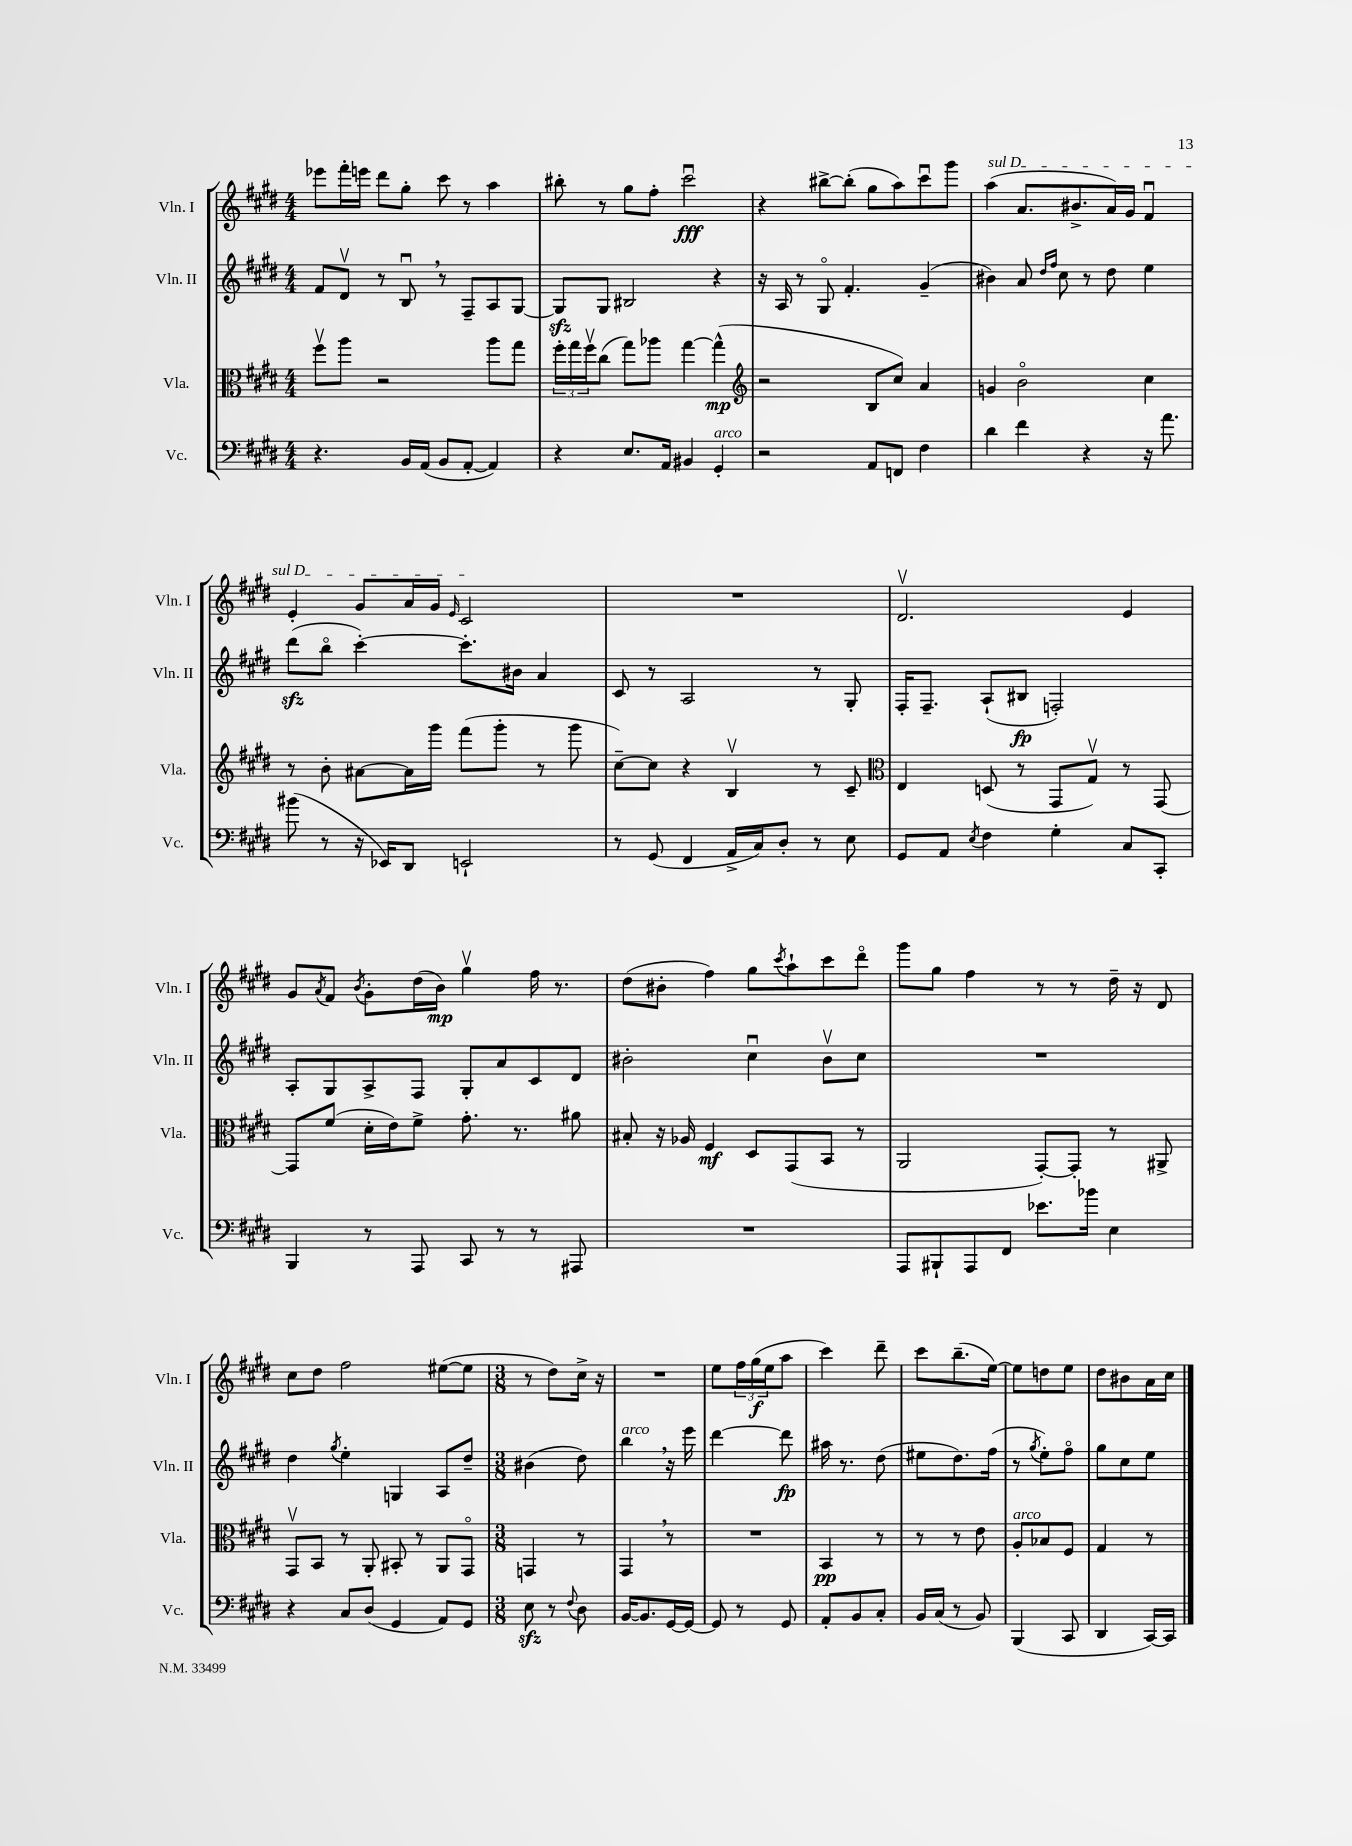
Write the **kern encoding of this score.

**kern	**kern	**dynam	**kern	**dynam	**kern	**dynam
*part4	*part3	*part3	*part2	*part2	*part1	*part1
*staff4	*staff3	*staff3	*staff2	*staff2	*staff1	*staff1
*I"Vc.	*I"Vla.	*	*I"Vln. II	*	*I"Vln. I	*
*I'Vc.	*I'Vla.	*	*I'Vln. II	*	*I'Vln. I	*
*clefF4	*clefC3	*	*clefG2	*	*clefG2	*
*k[f#c#g#d#]	*k[f#c#g#d#]	*	*k[f#c#g#d#]	*	*k[f#c#g#d#]	*
*M4/4	*M4/4	*	*M4/4	*	*M4/4	*
=138	=138	=138	=138	=138	=138	=138
4.r	8ff#v\L	.	8f#/L	.	8eee-X\L	.
.	8aa\J	.	8d#v/J	.	16fff#'\L	.
.	.	.	.	.	16eeen\JJ	.
.	2r	.	8r	.	8ddd#\L	.
16BB/LL	.	.	8Bu,/	.	8gg#'\J	.
(16AA/JJ	.	.	.	.	.	.
8BB/L	.	.	8r	.	8ccc#\	.
[8AA'/J	.	.	8F#~/L	.	8r	.
4AA/])	8aa\L	.	8A/	.	4aa\	.
.	8gg#\J	.	[8G#/J	.	.	.
=139	=139	=139	=139	=139	=139	=139
4r	24ff#'\LL	.	8G#zz/L]	.	8bb#X'\	.
.	24gg#\	.	.	.	.	.
.	24ff#v\J	.	.	.	.	.
.	(8cc#\J	.	8G#/J	.	8r	.
8.E/L	8gg#\L)	.	2B#X/	.	8gg#\L	.
.	8aa-X\J	.	.	.	8ff#'\J	.
16AA/Jk	.	.	.	.	.	.
4BB#X/	[4gg#\	.	.	.	2ccc#u\	fff
!LO:TX:a:i:t=arco	!	!	!	!	!	!
4GG#'/	(4gg#^^\]	mp	4r	.	.	.
=140	=140	=140	=140	=140	=140	=140
*	*clefG2	*	*	*	*	*
2r	2r	.	16r	.	4r	.
.	.	.	16A/	.	.	.
.	.	.	8r	.	.	.
.	.	.	8G#/	.	[8bb#X^\L	.
.	.	.	4.f#'/	.	(8bb#'\J]	.
8AA/L	8B/L	.	.	.	8gg#\L	.
8FFn/J	8cc#/J)	.	.	.	8aa\)	.
4F#\	4a/	.	(4g#~/	.	8ccc#u\	.
.	.	.	.	.	8ggg#\J	.
=141	=141	=141	=141	=141	=141	=141
!	!	!	!	!	!LO:TX:a:i:t=sul D	!
4d#\	4gn/	.	4b#X\)	.	(4aa\	.
4f#\	2b\	.	8a/	.	8.a/L	.
.	.	.	16qqdd#/LL	.	.	.
.	.	.	16qqff#/JJ	.	.	.
.	.	.	8cc#\	.	.	.
.	.	.	.	.	8.b#X^/	.
4r	.	.	8r	.	.	.
.	.	.	8dd#\	.	16a/L)	.
.	.	.	.	.	16g#/JJ	.
16r	4cc#\	.	4ee\	.	4f#u/	.
8.a\	.	.	.	.	.	.
!!LO:LB:g=z
=142	=142	=142	=142	=142	=142	=142
(8b#X\	8r	.	(8ddd#zz\L	.	4e'/	.
8r	8b'\	.	8bb\J	.	.	.
16r	[8a#X\L	.	[4ccc#'\)	.	8g#/L	.
16EE-X/KL)	.	.	.	.	.	.
8DD#/J	16a#\L]	.	.	.	16a/L	.
.	16ggg#\JJ	.	.	.	16g#/JJ	.
.	.	.	.	.	16qqe/	.
2EEn`/	(8fff#\L	.	8.ccc#'\L]	.	2c#/	.
.	8ggg#'\J	.	.	.	.	.
.	.	.	16b#X\Jk	.	.	.
.	8r	.	4a/	.	.	.
.	8ggg#\	.	.	.	.	.
=143	=143	=143	=143	=143	=143	=143
8r	[8cc#~\L)	.	8c#/	.	1r	.
(8GG#/	8cc#\J]	.	8r	.	.	.
4FF#/	4r	.	2A/	.	.	.
16AA^/LL	4Bv/	.	.	.	.	.
16C#/J)	.	.	.	.	.	.
8D#'/J	.	.	.	.	.	.
8r	8r	.	8r	.	.	.
8E\	8c#~/	.	8G#'/	.	.	.
=144	=144	=144	=144	=144	=144	=144
*	*clefC3	*	*	*	*	*
8GG#/L	4E/	.	16F#'/KL	.	2.d#v/	.
.	.	.	8.F#~/J	.	.	.
8AA/J	.	.	.	.	.	.
8qE/	.	.	.	.	.	.
4F#\	(8Dn/	.	(8A`/L	.	.	.
.	8r	.	8B#X/J	fp	.	.
4G#'\	8GG#/L	.	2Fn'/)	.	.	.
.	8G#v/J)	.	.	.	.	.
8C#/L	8r	.	.	.	4e/	.
8CC#'/J	[8GG#/	.	.	.	.	.
!!LO:LB:g=z
=145	=145	=145	=145	=145	=145	=145
4BBB/	8GG#/L]	.	8A'/L	.	8g#/L	.
.	.	.	.	.	8qa/	.
.	(8f#/J	.	8G#/	.	8f#/J	.
.	.	.	.	.	8qb/	.
8r	16d#'\LL	.	8A^/	.	8g#'\L	.
.	16e\J)	.	.	.	.	.
8AAA/	8f#^\J	.	8F#/J	.	(16dd#\L	.
.	.	.	.	.	16b\JJ)	mp
8CC#/	8.g#'\	.	8G#'/L	.	4gg#v\	.
8r	.	.	8a/	.	.	.
.	8.r	.	.	.	.	.
8r	.	.	8c#/	.	16ff#\	.
.	.	.	.	.	8.r	.
8AAA#X/	8a#X\	.	8d#/J	.	.	.
=146	=146	=146	=146	=146	=146	=146
1r	8B#X'/	.	2b#X'\	.	(8dd#\L	.
.	16r	.	.	.	8b#X'\J	.
.	16A-X/	.	.	.	.	.
.	4F#/	mf	.	.	4ff#\)	.
.	8D#/L	.	4cc#u\	.	8gg#\L	.
.	.	.	.	.	8qccc#/	.
.	(8GG#/	.	.	.	8aa`\	.
.	8BB/J	.	8b#v\L	.	8ccc#\	.
.	8r	.	8cc#\J	.	8ddd#\J	.
=147	=147	=147	=147	=147	=147	=147
8AAA/L	2AA/	.	1r	.	8ggg#\L	.
8BBB#X`/	.	.	.	.	8gg#\J	.
8AAA/	.	.	.	.	4ff#\	.
8FF#/J	.	.	.	.	.	.
8.e-X\L	[8GG#'/L)	.	.	.	8r	.
.	8GG#'/J]	.	.	.	8r	.
16b-X\Jk	.	.	.	.	.	.
4E\	8r	.	.	.	16dd#~\	.
.	.	.	.	.	16r	.
.	8AA#X^/	.	.	.	8d#/	.
!!LO:LB:g=z
=148	=148	=148	=148	=148	=148	=148
4r	8GG#v/L	.	4dd#\	.	8cc#\L	.
.	8BB/J	.	.	.	8dd#\J	.
.	.	.	8qgg#/	.	.	.
8C#/L	8r	.	4ee'\	.	2ff#\	.
(8D#/J	8AA'/	.	.	.	.	.
4GG#/	8BB#X'/	.	4Gn/	.	.	.
.	8r	.	.	.	.	.
8AA/L)	8AA/L	.	8A/L	.	([8ee#X\L	.
8GG#/J	8GG#/J	.	8dd#~/J	.	8ee#\J]	.
=149	=149	=149	=149	=149	=149	=149
*M3/8	*M3/8	*	*M3/8	*	*M3/8	*
8Ezz\	4GGn/	.	(4b#X\	.	8r	.
8r	.	.	.	.	8dd#\L)	.
8qqF#/	.	.	.	.	.	.
8D#\	8r	.	8dd#\)	.	16cc#^\Jk	.
.	.	.	.	.	16r	.
=150	=150	=150	=150	=150	=150	=150
!	!	!	!LO:TX:a:i:t=arco	!	!	!
[16BB/KL	4GG#,/	.	4bb,\	.	4.r	.
8.BB/]	.	.	.	.	.	.
[16GG#/L	8r	.	16r	.	.	.
16GG#/JJ_	.	.	16eee\	.	.	.
=151	=151	=151	=151	=151	=151	=151
8GG#/]	4.r	.	[4ddd#\	.	8ee\L	.
8r	.	.	.	.	24ff#\L	.
.	.	.	.	.	(24gg#\	f
.	.	.	.	.	24ee\J	.
8GG#/	.	.	8ddd#\]	fp	8aa\J	.
=152	=152	=152	=152	=152	=152	=152
8AA'/L	4BB/	pp	16aa#X\	.	4ccc#\)	.
.	.	.	8.r	.	.	.
8BB/	.	.	.	.	.	.
8C#'/J	8r	.	(8dd#\	.	8ddd#~\	.
=153	=153	=153	=153	=153	=153	=153
16BB/LL	8r	.	8ee#X\L	.	8ccc#\L	.
(16C#/JJ	.	.	.	.	.	.
8r	8r	.	8.dd#\)	.	(8.bb~\	.
8BB/)	8e\	.	.	.	.	.
.	.	.	(16ff#\Jk	.	[16ee\Jk)	.
=154	=154	=154	=154	=154	=154	=154
!	!LO:TX:a:i:t=arco	!	!	!	!	!
(4BBB/	8A'/L	.	8r	.	8ee\L]	.
.	.	.	8qgg#/	.	.	.
.	8B-X/	.	8ee'\L)	.	8ddn\	.
8CC#/	8F#/J	.	8ff#\J	.	8ee\J	.
=155	=155	=155	=155	=155	=155	=155
4DD#/	4G#/	.	8gg#\L	.	8dd#\L	.
.	.	.	8cc#\	.	8b#X\	.
[16CC#/LL)	8r	.	8ee\J	.	16a\L	.
16CC#/JJ]	.	.	.	.	16cc#\JJ	.
==	==	==	==	==	==	==
*-	*-	*-	*-	*-	*-	*-
